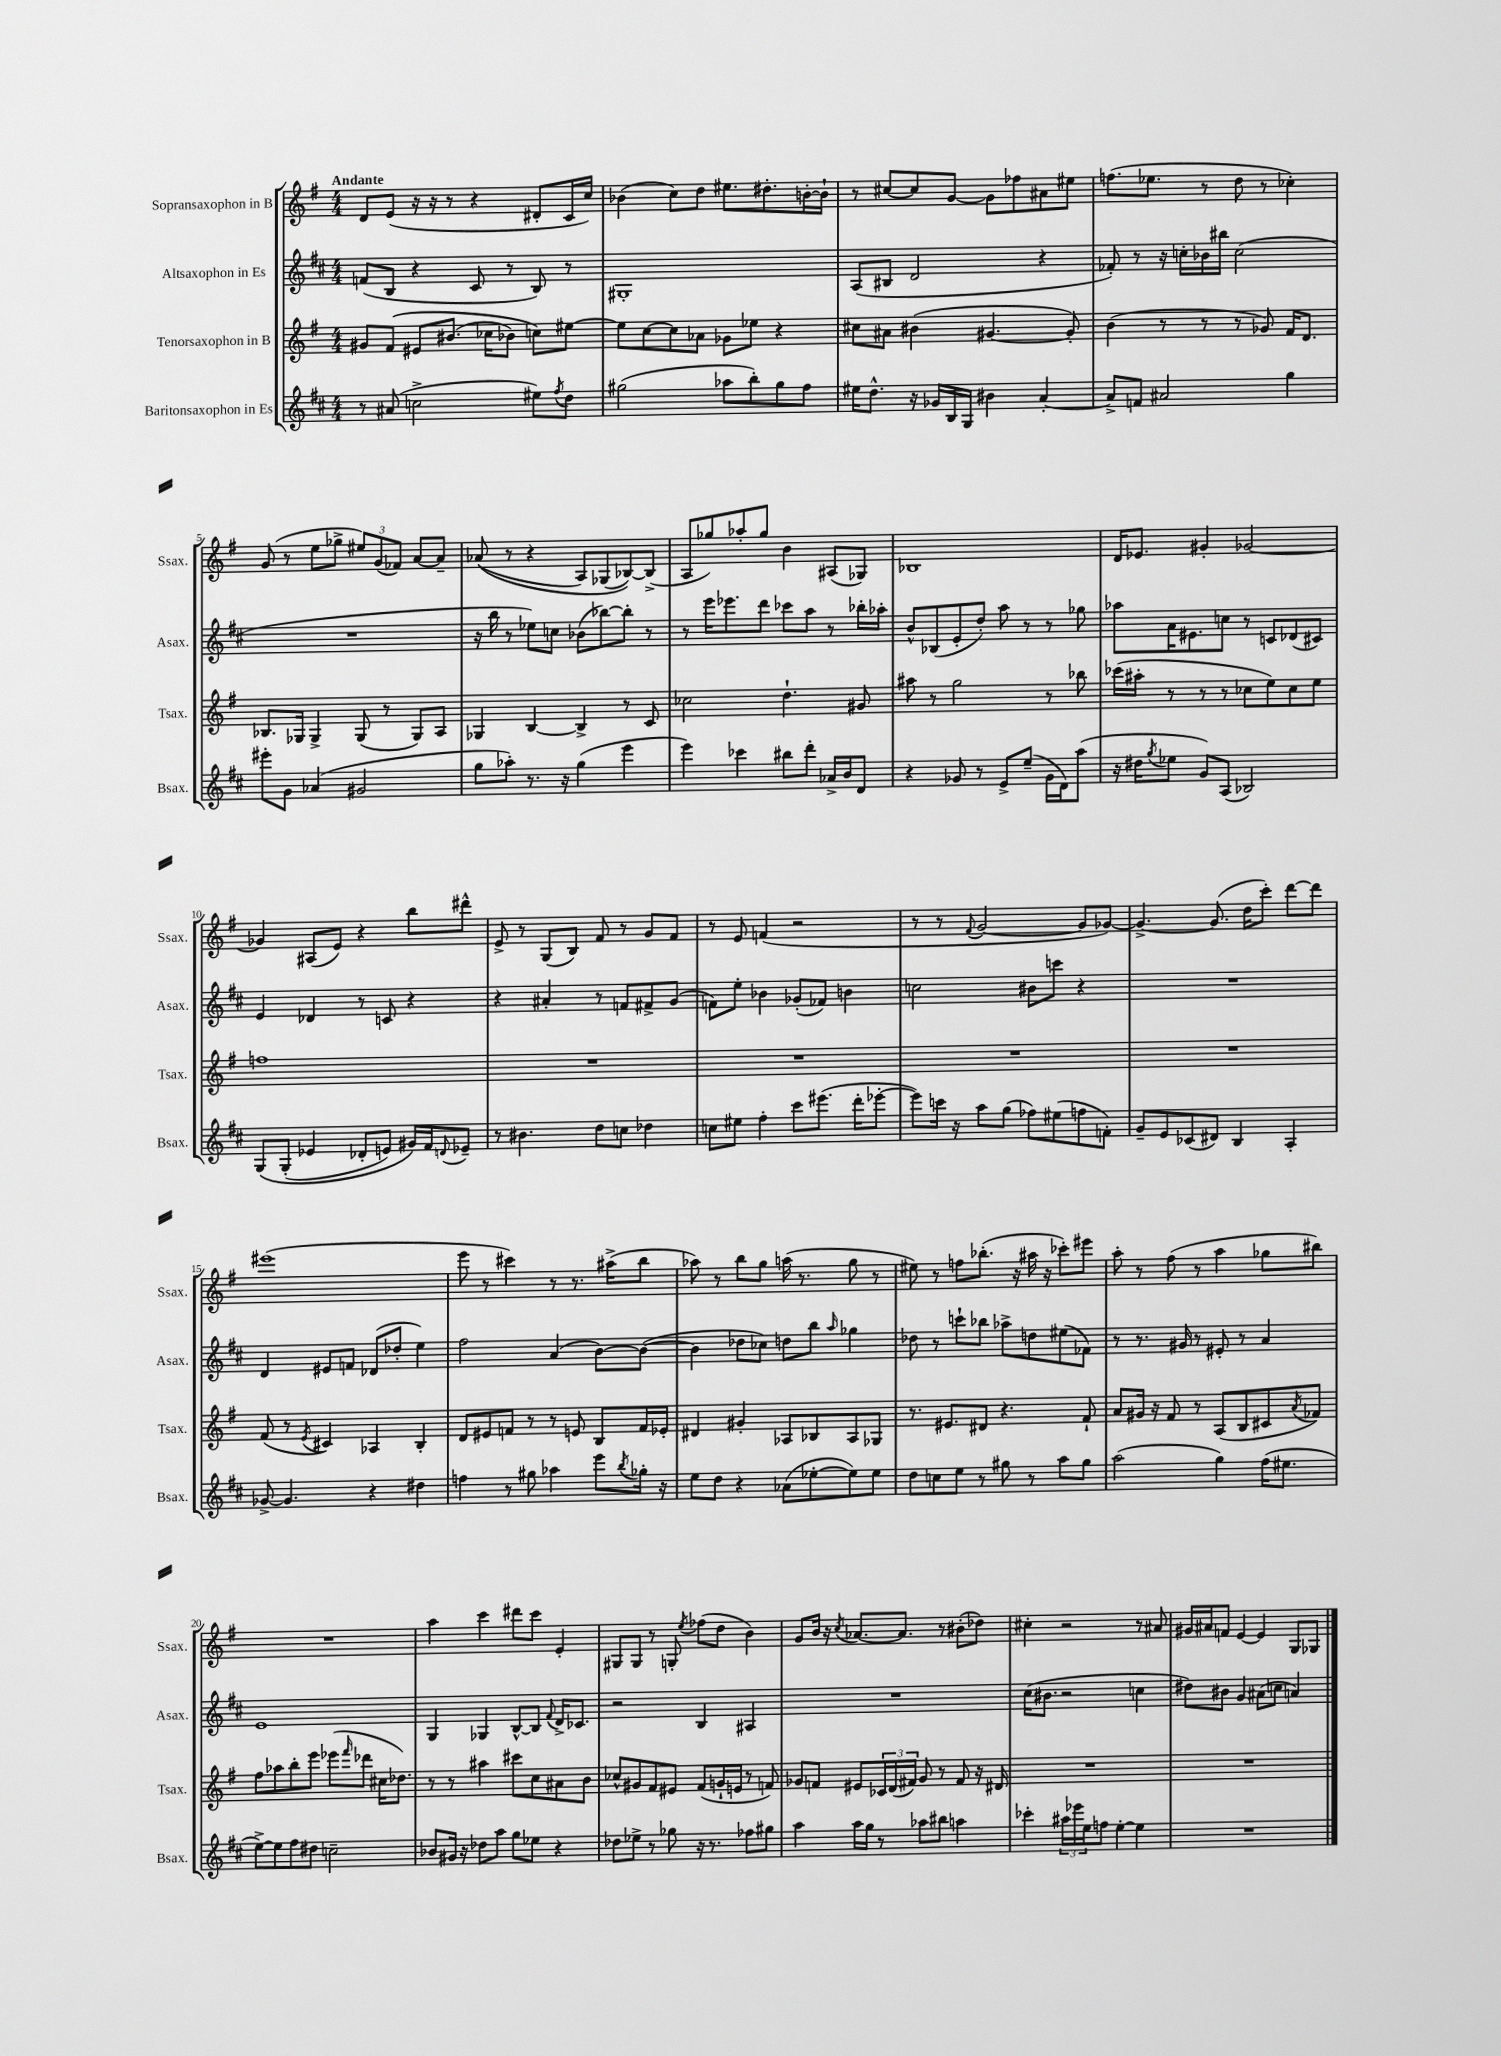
<<
\new StaffGroup <<
\new Staff = "s0" \with { instrumentName = "Sopransaxophon in B" shortInstrumentName = "Ssax." } {
    \clef treble \key g \major \numericTimeSignature \time 4/4 \tempo "Andante"
    d'8 e'8( r16 r16 r8 r4 dis'8-. c'16 c''16) |
    bes'4( c''8) d''8 eis''8. dis''8.-. b'16~-. b'16-! |
    r8 cis''8~ cis''8 g'8~ g'8 fes''8 ais'8 eis''8 |
    f''8.( ees''8. r8 d''8 r8 ces''4-.) |
    g'8( r8 e''8 ges''8-> \tuplet 3/2 { eis''8) g'8( fes'8) } a'8~ a'8-- |
    aes'8(\( r8 r4 a8) ges8( bes8~)\) bes8->( |
    a8 ges''8) aes''8-. ges''8 b'4 ais8( ges8) |
    bes1 |
    d'16 ees'8. gis'4-. ges'2~ |
    ges'4 ais8( e'8) r4 b''8 dis'''8-^ |
    e'8-> r8 g8( b8) fis'8 r8 g'8 fis'8 |
    r8 e'8 f'4( r2 |
    r8 r8 \appoggiatura { fis'8 } g'2~ g'8 ges'8~) |
    ges'4.~-> ges'8.( d''16 c'''8-.) d'''8~ d'''8 |
    eis'''1( |
    e'''8 r8 cis'''4) r8 r8. ais''16->( b''8 |
    aes''8) r8 b''8 g''8 a''16( r8. g''8 r8 |
    eis''8) r8 f''8 bes''8.-.( r16 ais''16 r16 ces'''8-.) eis'''8 |
    a''8-. r8 fis''8( r8 a''4 ges''8 bis''8) |
    R1 |
    a''4 c'''4 dis'''8 c'''8 e'4-. |
    gis8 gis8 r8 g8-. \acciaccatura { e''8 } fes''8( d''8 b'4) |
    g'8 b'16 r16 \acciaccatura { c''8 } aes'8.~ aes'8. r8 bis'8-.( des''8) |
    cis''4-. r2 r8 ais'8 |
    gis'16 ais'16 f'8 e'4~ e'4 g8 ges8 \bar "|." |
}
\new Staff = "s1" \with { instrumentName = "Altsaxophon in Es" shortInstrumentName = "Asax." } {
    \clef treble \key d \major \numericTimeSignature \time 4/4
    f'8( b8 r4 cis'8 r8 b8) r8 |
    gis1-. |
    a8( bis8 d'2 r4 |
    fes'8-.) r8 r16 c''16-. bes'16 bis''16 c''2( |
    R1 |
    r16 b''16 r8 ees''8) c''8 bes'8( bes''8~) bes''8-. r8 |
    r8 e'''16 ees'''8. d'''8 ces'''8 a''8 r8 bes''16-. aes''16-. |
    b'8-^ bes8( e'8-. d''8-.) a''8 r8 r8 ges''8 |
    aes''8 a'16 eis'8. c''8 r8 c'8 des'8( cis'8) |
    e'4 des'4 r8 c'8 r4 |
    r4 ais'4-. r8 f'8 fis'8-> g'8( |
    f'8) e''8-. bes'4 ges'8-.( fes'8) b'4 |
    c''2 bis'8 c'''8 r4 |
    R1 |
    d'4 eis'8 f'8 des'8( des''8-. e''4) |
    fis''2 a'4( b'8~) b'8~( |
    b'4 des''8 ces''8) d''8 b''8 \grace { a''16 } ges''4 |
    des''8 r8 c'''8-! bes''8 aes''8-> d''8 eis''8( fes'8) |
    r8 r8. gis'16 r8 eis'8-. r8 a'4 |
    e'1 |
    g4 ges4 b8~-^ b8 \appoggiatura { fis'8 } d'16-> ces'8. |
    r2 b4 ais4 |
    R1 |
    cis''16( bis'8. r2 c''4 |
    dis''8) bis'8 g'4 ais'8( c''8 a'4) \bar "|." |
}
\new Staff = "s2" \with { instrumentName = "Tenorsaxophon in B" shortInstrumentName = "Tsax." } {
    \clef treble \key g \major \numericTimeSignature \time 4/4
    gis'8 fis'8\( eis'8 bis'8.( ces''16 bes'8) c''8\) eis''8~ |
    eis''8 c''8~ c''8 aes'8 ges'8 ees''8 r4 |
    cis''8 ais'8 bis'4( gis'4.~ gis'8-.) |
    b'4( r8 r8 r8 ges'8) fis'16 d'8. |
    bes8. ges16 ges4-> ges8( r8 ges8) a8 |
    ges4 b4~ b4-> r8 c'8 |
    ces''2 d''4.-! gis'8 |
    ais''8 r8 g''2 r8 bes''8 |
    ces'''16( ais''16-. r8 r8 r8 ces''8 e''8) ces''8 e''8 |
    f''1 |
    R1 |
    R1 |
    R1 |
    R1 |
    fis'8( r8 \acciaccatura { e'8 } cis'4) aes4 b4-. |
    d'8 eis'8 f'8 r8 r8 e'8 b8 f'16 ees'16-. |
    dis'4 gis'4-. aes8 bes8 aes8 ges8 |
    r8. eis'8. dis'8 r4. fis'8-! |
    a'8 gis'16 r16 fis'8 r8 a8( b8 cis'8 \acciaccatura { a'8 } fes'8) |
    fis''8 aes''8 b''8-. e'''8 ees'''8( \grace { fis'''16 } des'''8 cis''16 des''8.) |
    r8 r8 ais''4 cis'''8 c''8 ais'8 b'8 |
    ces''8-^ gis'8 fis'8 eis'8 fis'8( g'16-! e'16 r8 f'8) |
    ges'8 f'8 eis'8 \tuplet 3/2 { ces'16 d'16( fis'16) } ges'8 r8 fis'8 r16 dis'16 |
    R1 |
    R1 \bar "|." |
}
\new Staff = "s3" \with { instrumentName = "Baritonsaxophon in Es" shortInstrumentName = "Bsax." } {
    \clef treble \key d \major \numericTimeSignature \time 4/4
    r8 ais'8( c''2-> eis''8) \acciaccatura { fis''8 } d''8 |
    gis''2( aes''8 b''8-.) gis''8 fis''8 |
    eis''16 d''8.-^ r16 ges'16 b16 g16 bis'4 a'4~-. |
    a'8-> f'8 ais'2 g''4 |
    eis'''8-. g'8 aes'4( gis'2 |
    g''8 aes''8-.) r8. r16 g''4( e'''4 |
    e'''4) ces'''4 bis''8 d'''8-. aes'16-> b'16 d'8 |
    r4 ges'8 r8 e'8-> e''8--( ges'16 d'16) a''8( |
    r16 dis''16 \acciaccatura { g''8 } ees''8 g'8) a8( bes2) |
    g8\( g8-.( ees'4 des'8-. e'8) gis'16\) fis'16 \appoggiatura { d'8 } ees'8-- |
    r8 bis'4. d''8 c''8 des''4 |
    c''8 eis''8 fis''4-. cis'''8 eis'''8.( d'''16-. ees'''8~-. |
    ees'''8) c'''16 r16 a''8 g''8( fes''8) eis''8( f''8 f'8-.) |
    g'8-- e'8 ces'8( dis'8) b4 a4-. |
    ges'8~-> ges'4. r4 dis''4 |
    f''4 r8 gis''8 aes''4 e'''8 \acciaccatura { b''8 } ges''16-. r16 |
    e''8 d''8 r4 aes'8( ees''8~-. ees''8) ees''8 |
    d''8 c''8 e''8 r8 gis''8 r8 a''8 gis''8 |
    a''2( g''4) fis''16( eis''8. |
    e''8~->) e''8 fis''8 dis''8 c''2-- |
    bes'8 gis'16 r16 des''8 a''8 g''8 ees''8 r4 |
    des''8 ees''8-> r8 ges''8 r16 r8. fes''8 gis''8 |
    a''4 a''16 g''16 r8 aes''8 bis''8 a''4 |
    ces'''4-. \tuplet 3/2 { ais''16 ees'''16 e''16 } f''8 e''4~-. e''4 |
    R1 \bar "|." |
}
>>
>>
